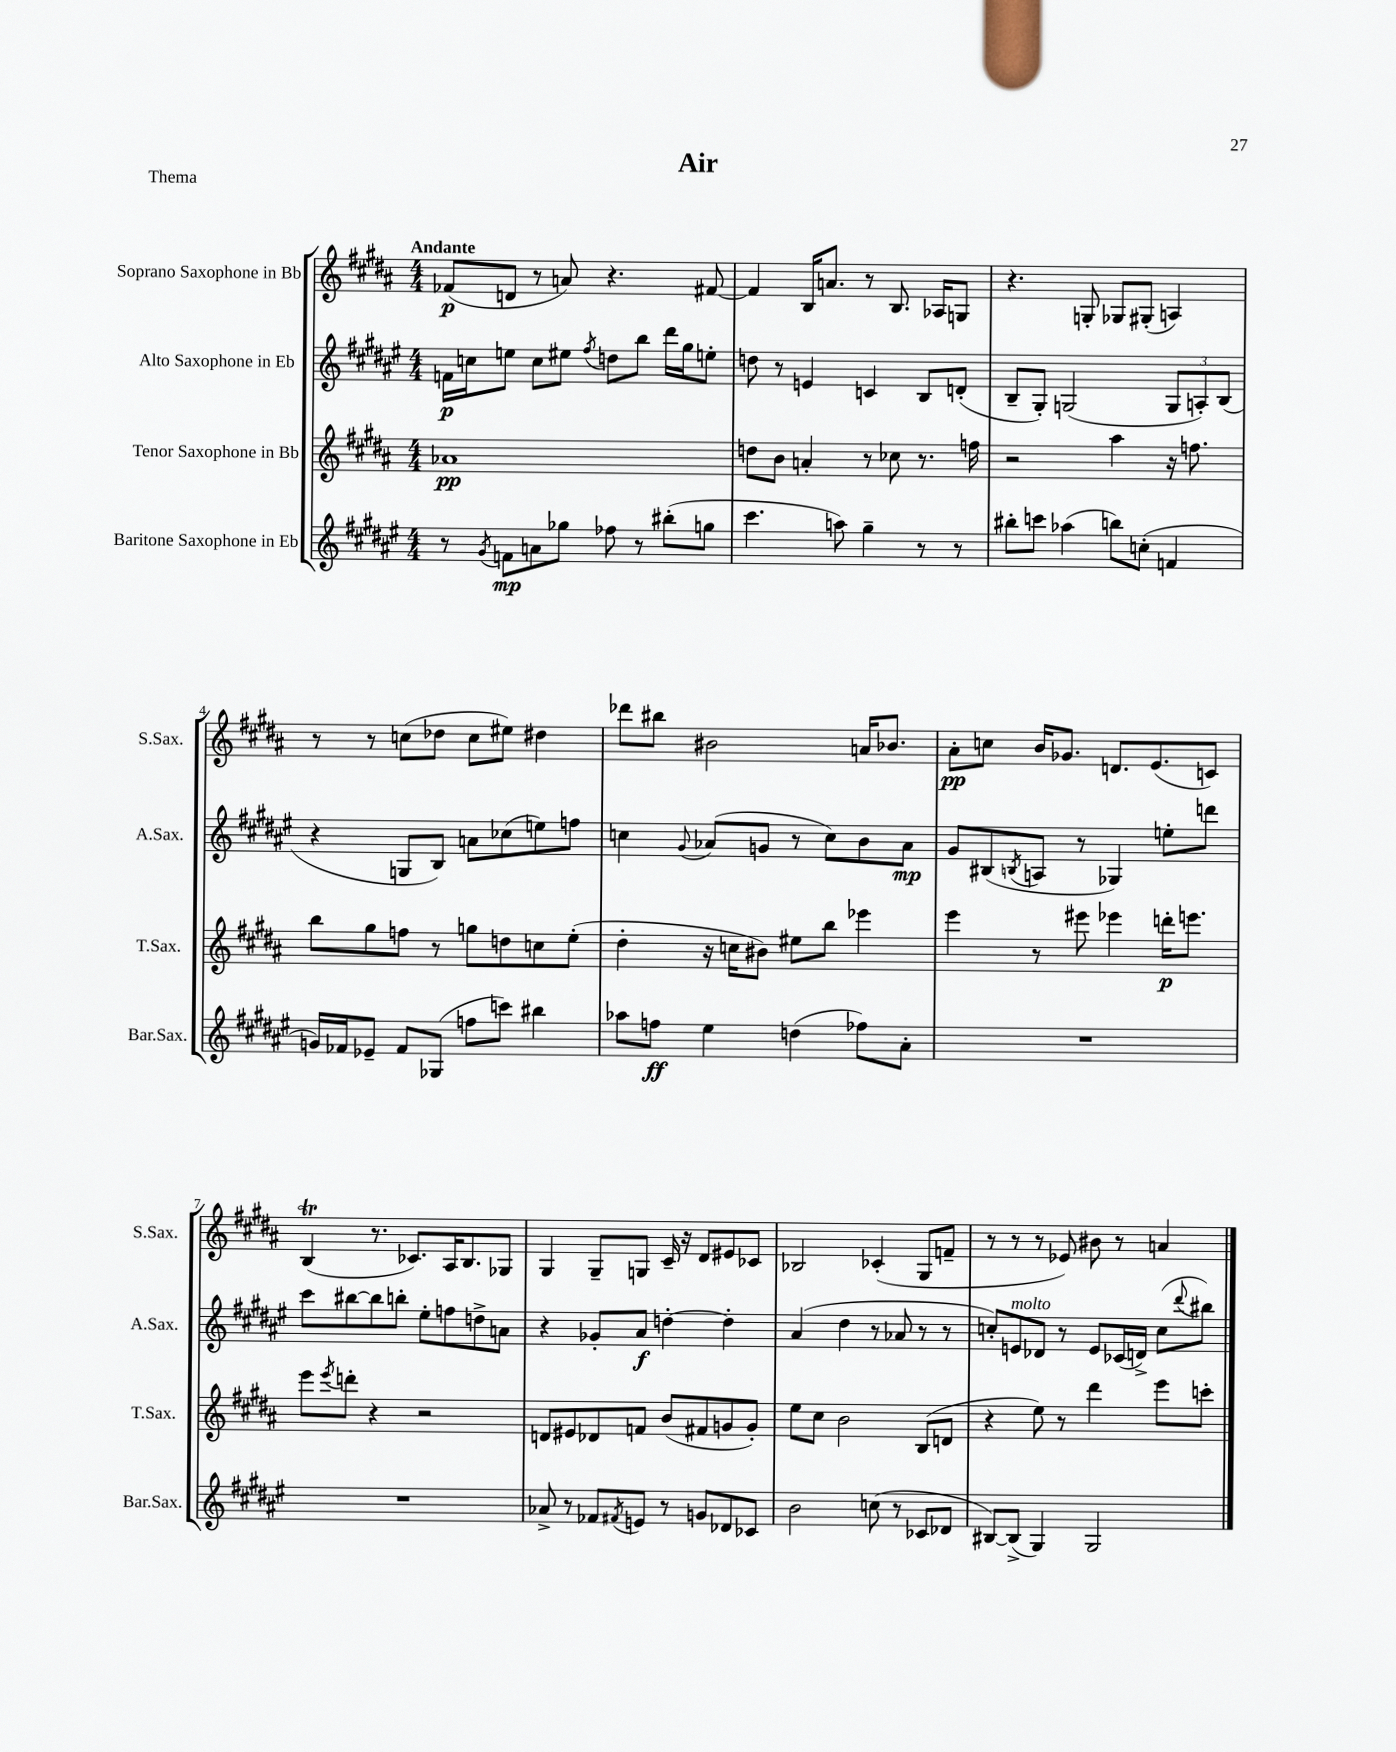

**kern	**dynam	**kern	**dynam	**kern	**dynam	**kern	**dynam
*part4	*part4	*part3	*part3	*part2	*part2	*part1	*part1
*staff4	*staff4	*staff3	*staff3	*staff2	*staff2	*staff1	*staff1
*I"Baritone Saxophone in Eb	*	*I"Tenor Saxophone in Bb	*	*I"Alto Saxophone in Eb	*	*I"Soprano Saxophone in Bb	*
*I'Bar.Sax.	*	*I'T.Sax.	*	*I'A.Sax.	*	*I'S.Sax.	*
*clefG2	*	*clefG2	*	*clefG2	*	*clefG2	*
*k[f#c#g#d#a#e#]	*	*k[f#c#g#d#a#]	*	*k[f#c#g#d#a#e#]	*	*k[f#c#g#d#a#]	*
*M4/4	*	*M4/4	*	*M4/4	*	*M4/4	*
=1	=1	=1	=1	=1	=1	=1	=1
!	!	!	!	!	!	!LO:TX:a:B:t=Andante	!
8r	.	1a-X	pp	16fn\LL	p	(8f-X/L	p
.	.	.	.	16ccn\J	.	.	.
8qg#/	.	.	.	.	.	.	.
8fn\L	mp	.	.	8een\J	.	8dn/J	.
8an\	.	.	.	8cc\L	.	8r	.
8gg-X\J	.	.	.	8ee#X\J	.	8an/)	.
.	.	.	.	8qff#/	.	.	.
8ff-X\	.	.	.	8ddn\L	.	4.r	.
8r	.	.	.	8bb\J	.	.	.
(8bb#X'\L	.	.	.	16ddd#\LL	.	.	.
.	.	.	.	16gg#\J	.	.	.
8ggn\J	.	.	.	8een'\J	.	[8f#X/	.
=2	=2	=2	=2	=2	=2	=2	=2
4.ccc#\	.	8ddn\L	.	8ddn\	.	4f#/]	.
.	.	8b\J	.	8r	.	.	.
.	.	4an'/	.	4en/	.	16B/KL	.
.	.	.	.	.	.	8.an/J	.
8aan\)	.	.	.	.	.	.	.
4gg#~\	.	8r	.	4cn/	.	8r	.
.	.	8cc-X\	.	.	.	8.B/	.
8r	.	8.r	.	8B/L	.	.	.
.	.	.	.	.	.	16A-X/KL	.
8r	.	.	.	(8dn'/J	.	8Gn/J	.
.	.	16ffn\	.	.	.	.	.
=3	=3	=3	=3	=3	=3	=3	=3
8bb#X'\L	.	2r	.	8B~/L	.	4.r	.
8cccn\J	.	.	.	8G#'/J)	.	.	.
(4aa-X\	.	.	.	(2Gn/	.	.	.
.	.	.	.	.	.	8Gn'/	.
8bbn\L)	.	4aa#\	.	.	.	8G-X/L	.
(8ccn'\J	.	.	.	.	.	(8G#X'/J	.
4fn/	.	16r	.	12G/L	.	4An/)	.
.	.	8.ffn\	.	.	.	.	.
.	.	.	.	12An'/)	.	.	.
.	.	.	.	(12B/J	.	.	.
!!LO:LB:g=z
=4	=4	=4	=4	=4	=4	=4	=4
16gn/LL)	.	8bb\L	.	4r	.	8r	.
16f-X/J	.	.	.	.	.	.	.
8e-X~/J	.	8gg#\	.	.	.	8r	.
8f-/L	.	8ffn\J	.	8Gn/L	.	(8ccn\L	.
(8G-X/J	.	8r	.	8B/J)	.	8dd-X\J	.
8ffn\L	.	8ggn\L	.	8an\L	.	8cc\L	.
8cccn\J)	.	8ddn\	.	(8cc-X\	.	8ee#X\J)	.
4bb#X\	.	8ccn\	.	8een\)	.	4dd#X\	.
.	.	(8ee'\J	.	8ffn\J	.	.	.
=5	=5	=5	=5	=5	=5	=5	=5
8aa-X\L	.	4dd#'\	.	4ccn\	.	8ddd-X\L	.
8ffn\J	ff	.	.	.	.	8bb#X\J	.
.	.	.	.	8qqg#/	.	.	.
4ee#\	.	16r	.	(8a-X/L	.	2b#X\	.
.	.	16ccn\KL	.	.	.	.	.
.	.	8b#X\J)	.	8gn/J	.	.	.
(4ddn\	.	8ee#X\L	.	8r	.	.	.
.	.	8bb\J	.	8cc\L)	.	.	.
8ff-X\L)	.	4eee-X\	.	8b\	.	16an/KL	.
.	.	.	.	.	.	8.b-X/J	.
8a#'\J	.	.	.	8a-\J	mp	.	.
=6	=6	=6	=6	=6	=6	=6	=6
1r	.	4eee\	.	8g#/L	.	8a#'\L	pp
.	.	.	.	(8B#X/	.	8ccn\J	.
.	.	.	.	8qBn/	.	.	.
.	.	8r	.	8An/J	.	16b/KL	.
.	.	.	.	.	.	8.g-X/J	.
.	.	8eee#X\	.	8r	.	.	.
.	.	4eee-X\	.	4G-X/)	.	8.dn/L	.
.	.	.	.	.	.	(8.e/	.
.	.	16dddn'\KL	p	8een'\L	.	.	.
.	.	8.eeen\J	.	.	.	.	.
.	.	.	.	8dddn\J	.	8cn/J)	.
!!LO:LB:g=z
=7	=7	=7	=7	=7	=7	=7	=7
1r	.	8eee\L	.	8ccc#\L	.	(4BT/	.
.	.	8qeee/	.	.	.	.	.
.	.	8dddn'\J	.	[8bb#X\	.	.	.
.	.	4r	.	8bb#\]	.	8.r	.
.	.	.	.	8bbn'\J	.	.	.
.	.	.	.	.	.	8.c-X/L)	.
.	.	2r	.	8ee#'\L	.	.	.
.	.	.	.	8ffn\	.	16A#/K	.
.	.	.	.	.	.	8.B/	.
.	.	.	.	8ddn^\	.	.	.
.	.	.	.	8an\J	.	8G-X/J	.
=8	=8	=8	=8	=8	=8	=8	=8
8a-X^/	.	8dn/L	.	4r	.	4G#/	.
8r	.	8e#X/	.	.	.	.	.
8f-X/L	.	8d-X/	.	8g-X'/L	.	8G#~/L	.
8qf#X/	.	.	.	.	.	.	.
8en/J	.	8fn/J	.	8a#/J	f	8Gn/J	.
8r	.	(8b/L	.	[4ddn'\	.	16c#~/	.
.	.	.	.	.	.	16r	.
8gn/L	.	8f#X/	.	.	.	8d#/L	.
8d-X/	.	8gn/	.	4dd'\]	.	8e#X/	.
8c-X/J	.	8g'/J)	.	.	.	8c-X/J	.
=9	=9	=9	=9	=9	=9	=9	=9
2b\	.	8ee\L	.	(4a#/	.	2B-X/	.
.	.	8cc#\J	.	.	.	.	.
.	.	2b\	.	4dd#\	.	.	.
(8ccn\	.	.	.	8r	.	(4c-X'/	.
8r	.	.	.	8a-X/	.	.	.
8c-X/L	.	(8B/L	.	8r	.	8G#/L	.
8d-X/J	.	8dn/J	.	8r	.	8fn~/J	.
=10	=10	=10	=10	=10	=10	=10	=10
[8B#X/L)	.	4r	.	8ccn'/L)	.	8r	.
!	!	!	!	!LO:TX:a:i:t=molto	!	!	!
(8B#^/J]	.	.	.	8en/	.	8r	.
4G#/)	.	8ee\)	.	8d-X/J	.	8r	.
.	.	8r	.	8r	.	8e-X/)	.
2G#/	.	4ddd#\	.	8e/L	.	8b#X\	.
.	.	.	.	(16c-X/L	.	8r	.
.	.	.	.	16dn^/JJ)	.	.	.
.	.	8eee\L	.	(8cc\L	.	4an/	.
.	.	.	.	8qqddd#/	.	.	.
.	.	8cccn'\J	.	8bb#X\J)	.	.	.
==	==	==	==	==	==	==	==
*-	*-	*-	*-	*-	*-	*-	*-
